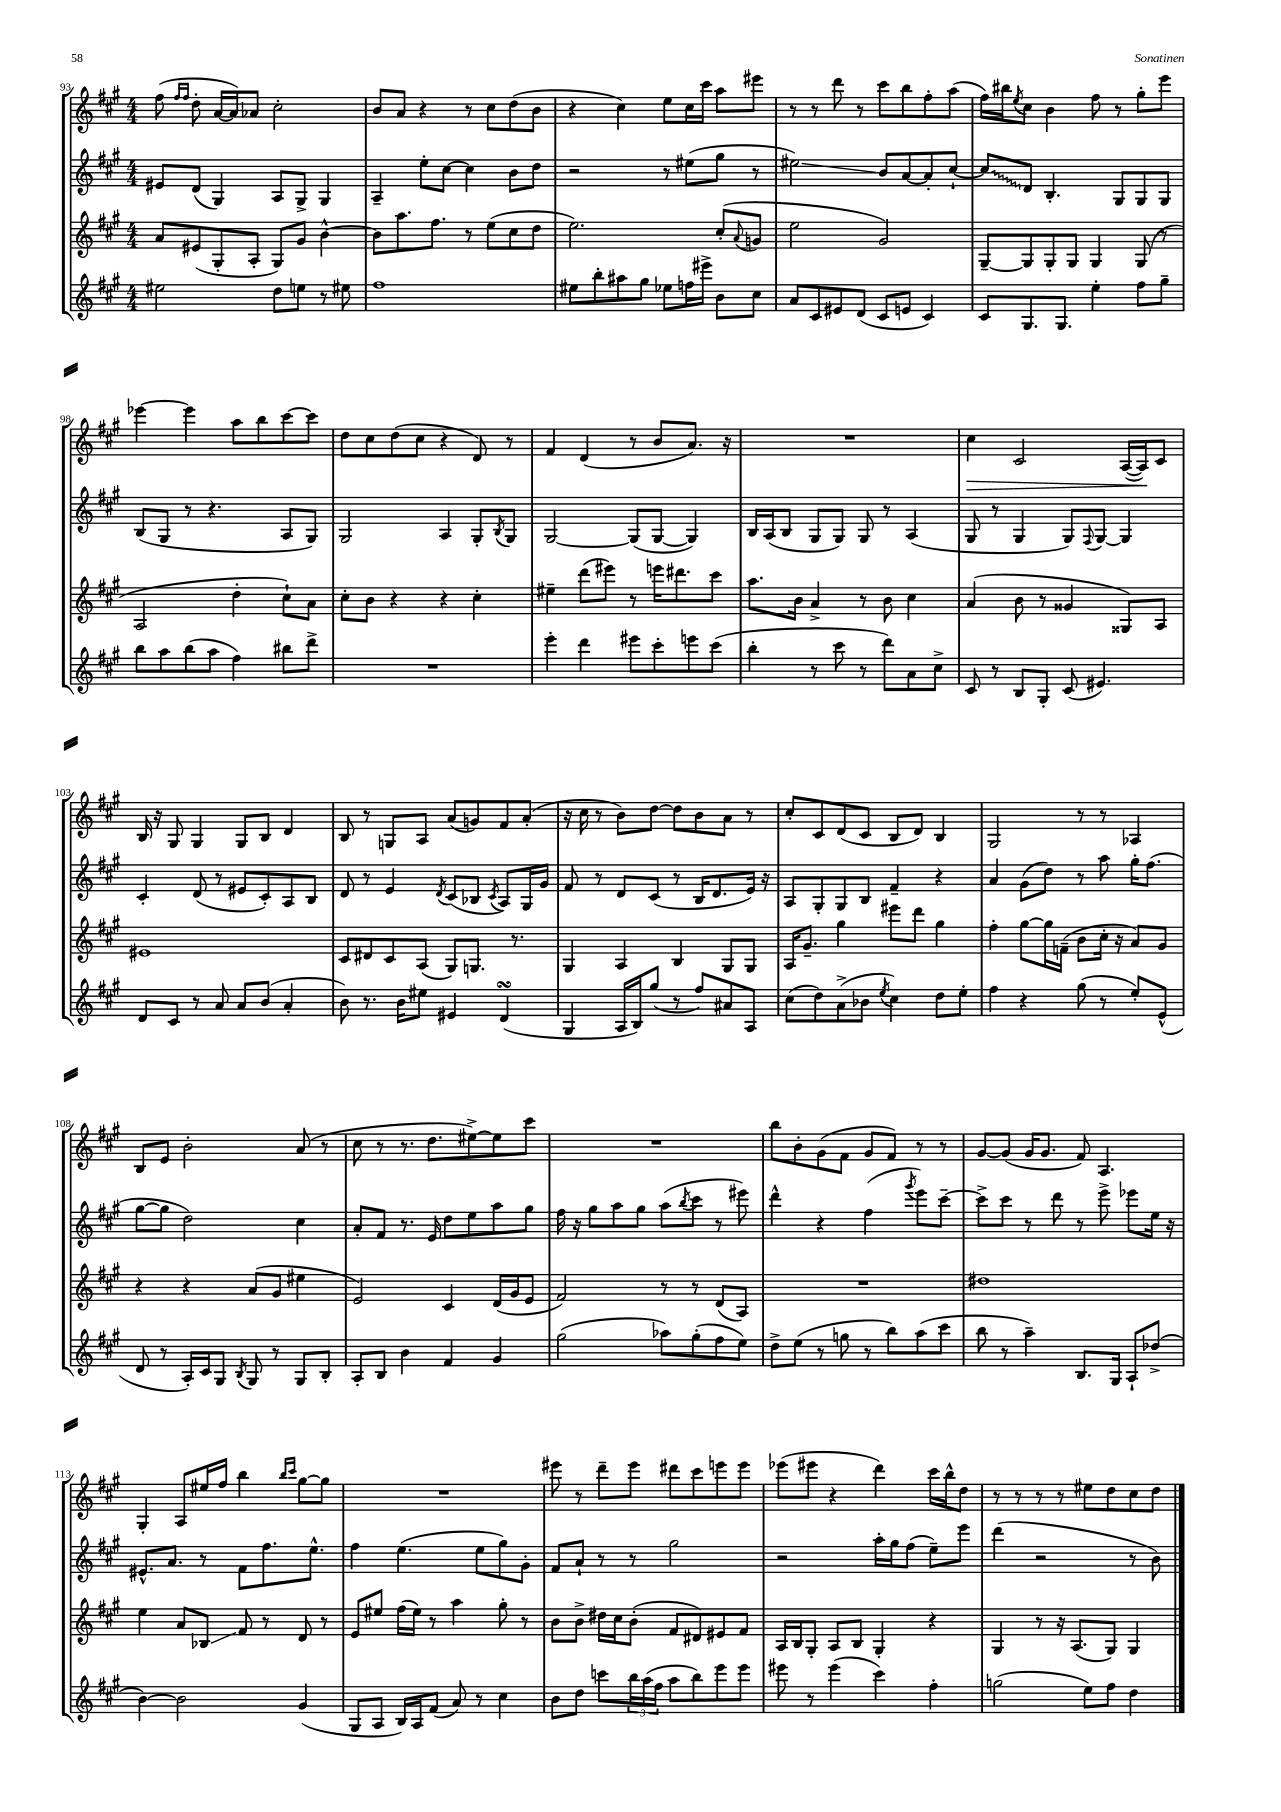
<<
\new StaffGroup <<
\new Staff = "s0" {
    \clef treble \key a \major \numericTimeSignature \time 4/4
    fis''8( \grace { fis''16 fis''16 } d''8-. a'16~ a'16) aes'8 cis''2-. |
    b'8 a'8 r4 r8 cis''8 d''8( b'8 |
    r4 cis''4) e''8 cis''16 cis'''16 a''8 eis'''8 |
    r8 r8 d'''8 r8 cis'''8 b''8 fis''8-. a''8( |
    fis''16) bis''16 \acciaccatura { e''8 } cis''8 b'4 fis''8 r8 gis''8-. e'''8 |
    ees'''4~ ees'''4 a''8 b''8 cis'''8~ cis'''8 |
    d''8 cis''8 d''8( cis''8 r4 d'8) r8 |
    fis'4 d'4( r8 b'8 a'8.) r16 |
    R1 |
    cis''4\> cis'2 a16~( a16\!) cis'8 |
    b16 r16 gis8 gis4 gis8 b8 d'4 |
    b8 r8 g8 a8 a'8( g'8) fis'8 a'8-.( |
    r16 cis''16 r8 b'8) d''8~ d''8 b'8 a'8 r8 |
    cis''8-. cis'8 d'8( cis'8 b8 d'8) b4 |
    gis2 r8 r8 aes4 |
    b8 e'8 b'2-. a'8( r8 |
    cis''8 r8 r8. d''8. eis''8~->) eis''8 cis'''8 |
    R1 |
    b''8 b'8-. gis'8( fis'8 gis'8 fis'8) r8 r8 |
    gis'8~ gis'8( gis'16 gis'8. fis'8) a4. |
    gis4-. a8 eis''16 fis''16 b''4 \grace { b''16 cis'''16 } gis''8~ gis''8 |
    R1 |
    eis'''8 r8 d'''8-- eis'''8 dis'''8 cis'''8 e'''8 e'''8 |
    ees'''8( eis'''8 r4 d'''4) cis'''16 b''16-^ d''8 |
    r8 r8 r8 r8 eis''8 d''8 cis''8 d''8 \bar "|." |
}
\new Staff = "s1" {
    \clef treble \key a \major \numericTimeSignature \time 4/4
    eis'8 d'8( gis4) a8 gis8-> gis4 |
    a4-- e''8-. cis''8~ cis''4 b'8 d''8 |
    r2 r8 eis''8( gis''8 r8 |
    eis''2\glissando) b'8 a'8~ a'8-. cis''8~-! |
    \once \override Glissando.style = #'zigzag cis''8\glissando d'8 b4.-. gis8 gis8 gis8 |
    b8( gis8 r8 r4. a8 gis8) |
    gis2 a4 gis8-. \acciaccatura { b8 } gis8 |
    gis2~ gis8( gis8~ gis4) |
    b16 a16( b8 gis8 gis8) gis8 r8 a4( |
    gis8 r8 gis4 gis8) \appoggiatura { fis8 } gis8~ gis4 |
    cis'4-. d'8( r8 eis'8 cis'8-.) a8 b8 |
    d'8 r8 e'4 \acciaccatura { d'8 } cis'8( bes8 \acciaccatura { cis'8 } a8) gis16 gis'16 |
    fis'8 r8 d'8 cis'8( r8 b16 d'8. e'16) r16 |
    a8 gis8-. gis8 b8 fis'4-- r4 |
    a'4 gis'8( d''8) r8 a''8 gis''16-. fis''8.( |
    gis''8~ gis''8 d''2) cis''4 |
    a'8-. fis'8 r8. e'16 d''8 e''8 a''8 gis''8 |
    fis''16 r16 gis''8 a''8 gis''8 a''8( \acciaccatura { b''8 } cis'''8 r8 eis'''8) |
    d'''4-^ r4 fis''4( \acciaccatura { gis'''8 } e'''8) cis'''8~-- |
    cis'''8-> cis'''8 r8 d'''8 r8 e'''8-> ees'''8 e''16 r16 |
    eis'8.-^ a'8. r8 fis'8 fis''8. e''8.-^ |
    fis''4 e''4.( e''8 gis''8) gis'8-. |
    fis'8 a'8-! r8 r8 gis''2 |
    r2 a''16-. gis''16 fis''8( e''8--) e'''8 |
    d'''4( r2 r8 b'8) \bar "|." |
}
\new Staff = "s2" {
    \clef treble \key a \major \numericTimeSignature \time 4/4
    a'8 eis'8( gis8-. a8-. gis8) gis'8 b'4~-^ |
    b'8 a''8. fis''8. r8 e''8( cis''8 d''8 |
    e''2.) cis''8-.( \appoggiatura { a'8 } g'8 |
    e''2 gis'2) |
    gis8~-- gis8 gis8-. gis8 gis4 gis8( r8 |
    a2 d''4-. cis''8-!) a'8 |
    cis''8-. b'8 r4 r4 cis''4-. |
    eis''4-- d'''8( eis'''8) r8 e'''16 dis'''8. cis'''8 |
    a''8. b'16 a'4-> r8 b'8 cis''4 |
    a'4( b'8 r8 gisis'4 gisis8) a8 |
    eis'1 |
    cis'8 dis'8 cis'8 a8( gis8) g8. r8. |
    gis4 a4 b4 gis8 gis8 |
    a16 gis'8.-- gis''4 eis'''8 d'''8 gis''4 |
    fis''4-. gis''8~ gis''16 f'16--( b'8 cis''16-. r16 a'8) gis'8 |
    r4 r4 a'8( gis'8 eis''4 |
    e'2) cis'4 d'16( gis'16 e'8 |
    fis'2) r8 r8 d'8( a8) |
    R1 |
    dis''1 |
    e''4 a'8 bes8\glissando fis'8 r8 d'8 r8 |
    e'8 eis''8 fis''16( eis''16) r8 a''4 gis''8-. r8 |
    b'8 b'8-> dis''16 cis''16 b'8-.( fis'8 dis'8) eis'8 fis'8 |
    a16 b16 gis8-. a8 b8 gis4-. r4 |
    gis4 r8 r16 a8.( gis8) gis4 \bar "|." |
}
\new Staff = "s3" {
    \clef treble \key a \major \numericTimeSignature \time 4/4
    eis''2 d''8 e''8 r8 eis''8 |
    fis''1 |
    eis''8 b''8-. ais''8 gis''8 ees''8 f''16 eis'''16-> b'8 cis''8 |
    a'8 cis'8 eis'8 d'8( cis'8 e'8 cis'4) |
    cis'8 gis8. gis8. e''4-. fis''8 gis''8-- |
    b''8 a''8 b''8( a''8 fis''4) bis''8 d'''8-> |
    R1 |
    e'''4-. d'''4 eis'''8 cis'''8-. e'''8 cis'''8( |
    b''4-. r8 cis'''8 r8 d'''8) a'8 cis''8-> |
    cis'8 r8 b8 gis8-. cis'8( eis'4.) |
    d'8 cis'8 r8 a'8 a'8 b'8( a'4-. |
    b'8) r8. b'16 eis''8 eis'4 d'4\turn( |
    gis4 a16 b16) gis''8( r8 fis''8) ais'8 a8 |
    cis''8( d''8) a'8->( bes'8 \acciaccatura { e''8 } cis''4) d''8 e''8-. |
    fis''4 r4 gis''8( r8 e''8-.) e'8-^( |
    d'8 r8 a16-.) cis'16 gis8 \acciaccatura { b8 } gis8 r8 gis8 b8-. |
    a8-. b8 b'4 fis'4 gis'4 |
    gis''2( aes''8) gis''8-.( fis''8 e''8) |
    d''8-> e''8( r8 g''8 r8 b''8) a''8( cis'''8 |
    b''8 r8 a''4--) b8. gis16 a8-! des''8->( |
    b'4~) b'2 gis'4( |
    gis8 a8 b16) a16 fis'8( a'8) r8 cis''4 |
    b'8 d''8 c'''8 \tuplet 3/2 { b''16 a''16( fis''16 } a''8 b''8) e'''8 e'''8 |
    eis'''8 r8 eis'''4( cis'''4) fis''4-. |
    g''2( e''8) fis''8 d''4 \bar "|." |
}
>>
>>
\layout { \context { \Score currentBarNumber = #93 } }
